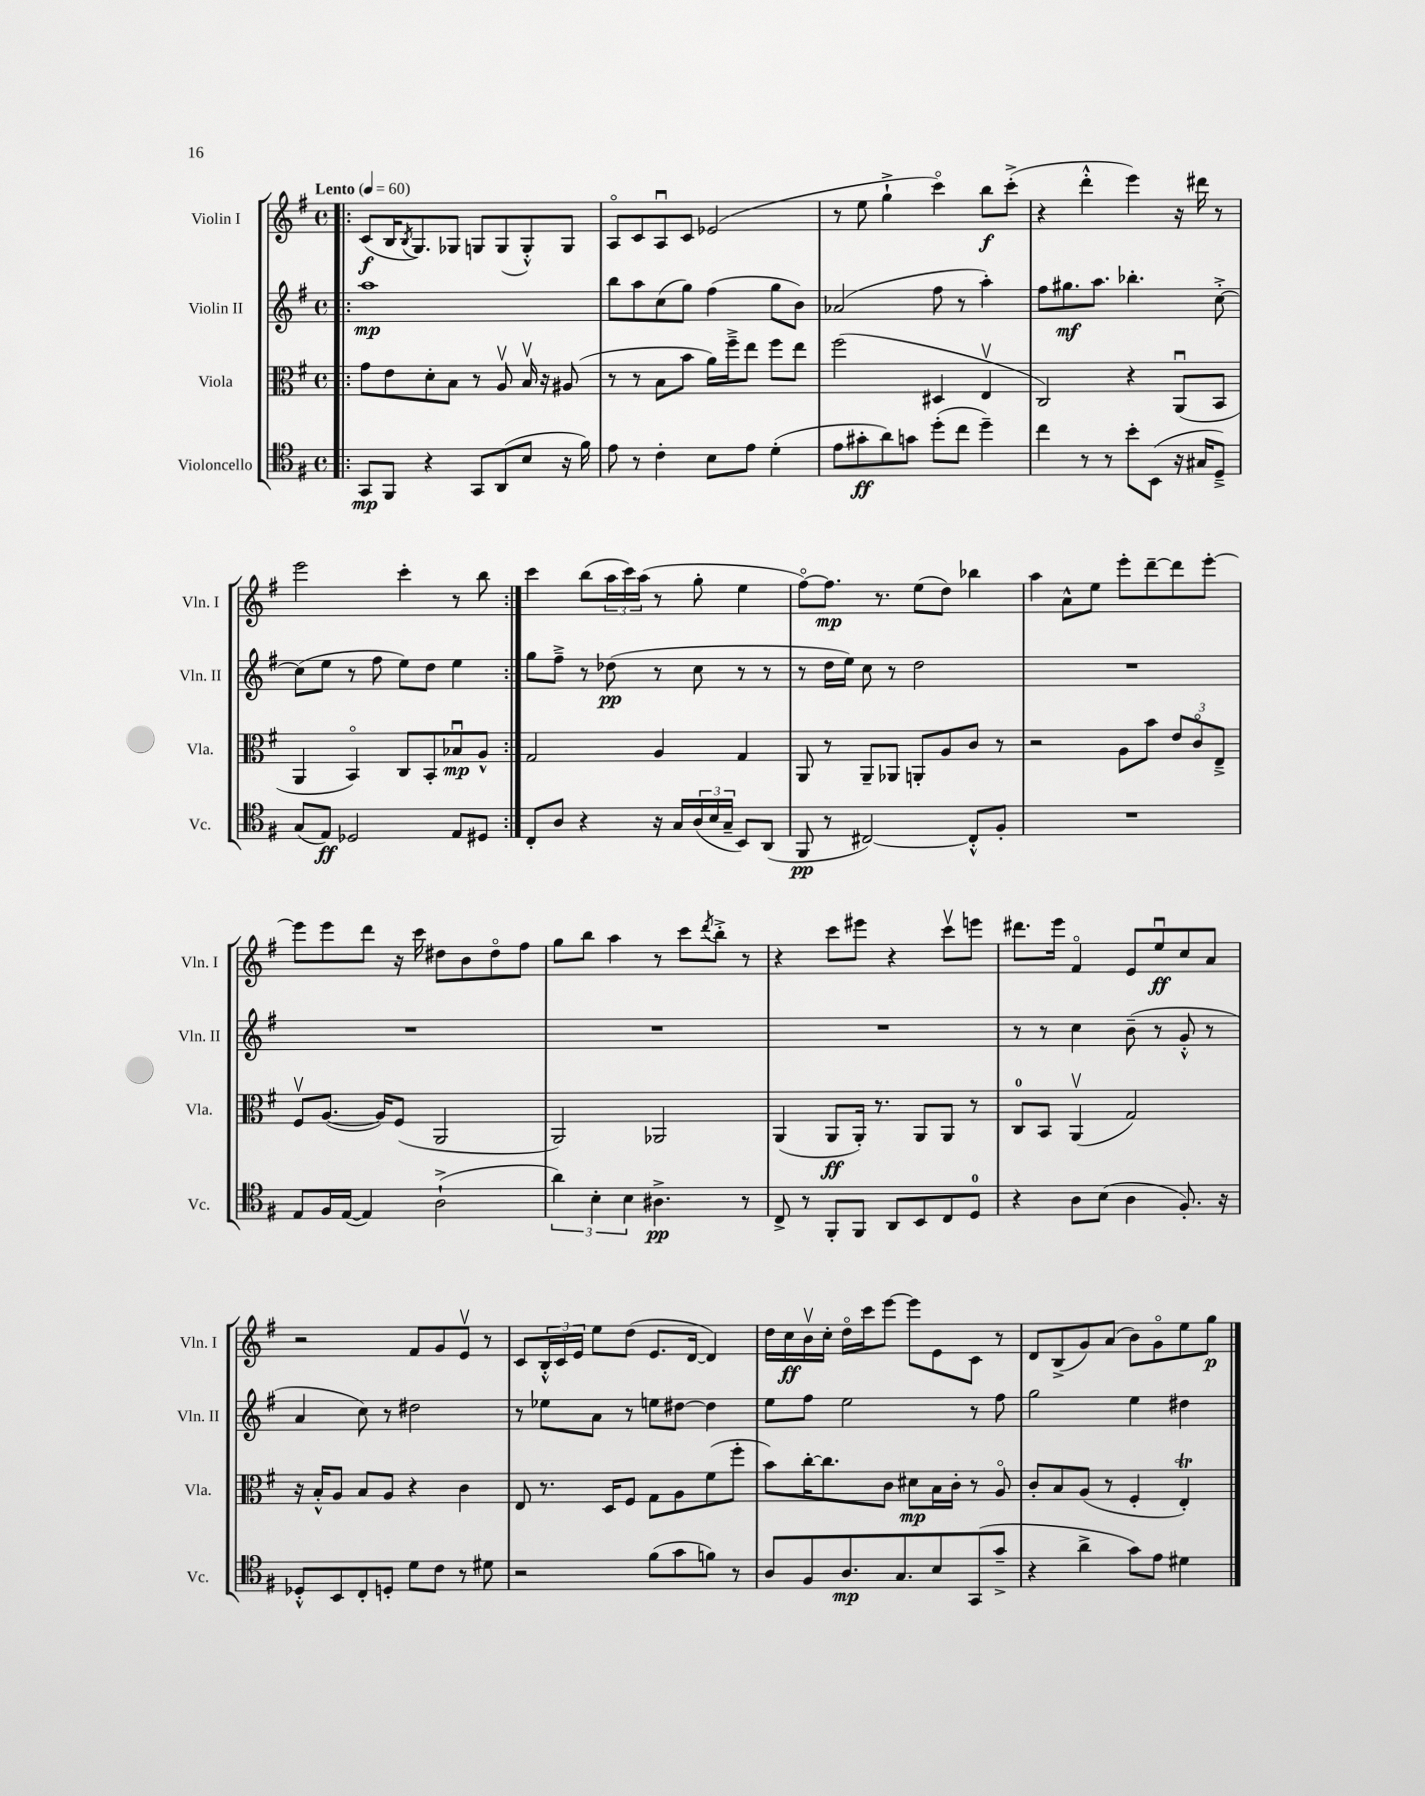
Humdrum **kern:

**kern	**dynam	**kern	**dynam	**kern	**dynam	**kern	**dynam
*part4	*part4	*part3	*part3	*part2	*part2	*part1	*part1
*staff4	*staff4	*staff3	*staff3	*staff2	*staff2	*staff1	*staff1
*I"Violoncello	*	*I"Viola	*	*I"Violin II	*	*I"Violin I	*
*I'Vc.	*	*I'Vla.	*	*I'Vln. II	*	*I'Vln. I	*
*clefC4	*	*clefC3	*	*clefG2	*	*clefG2	*
*k[f#]	*	*k[f#]	*	*k[f#]	*	*k[f#]	*
*M4/4	*	*M4/4	*	*M4/4	*	*M4/4	*
*met(c)	*	*met(c)	*	*met(c)	*	*met(c)	*
*MM60	*	*MM60	*	*MM60	*	*MM60	*
=1!|:	=1!|:	=1!|:	=1!|:	=1!|:	=1!|:	=1!|:	=1!|:
!	!	!	!	!	!	!LO:TX:a:B:t=Lento	!
8GG/L	mp	8g\L	.	1aa	mp	(8c/L	f
8FF#/J	.	8e\	.	.	.	16B/K	.
.	.	.	.	.	.	8qB/	.
.	.	.	.	.	.	8.G/)	.
4r	.	8d'\	.	.	.	.	.
.	.	8B\J	.	.	.	8G-X/J	.
8GG/L	.	8r	.	.	.	8Gn/L	.
(8AA/	.	8Av/	.	.	.	(8G/	.
8B/J	.	16Bv/	.	.	.	8G'^^/)	.
.	.	16r	.	.	.	.	.
16r	.	(8A#X/	.	.	.	8G/J	.
16f#\)	.	.	.	.	.	.	.
=2	=2	=2	=2	=2	=2	=2	=2
8e\	.	8r	.	8bb\L	.	8A/L	.
8r	.	8r	.	8aa\	.	8c/	.
4c'\	.	8B\L	.	(8cc\	.	8Au/	.
.	.	8b\J	.	8gg\J)	.	8c/J	.
8B\L	.	16a\LL)	.	(4ff#\	.	(2e-X/	.
.	.	16ff#~^\J	.	.	.	.	.
8e\J	.	8ee\J	.	.	.	.	.
(4d'\	.	8ff#\L	.	8gg\L	.	.	.
.	.	8ee\J	.	8b\J)	.	.	.
=3	=3	=3	=3	=3	=3	=3	=3
8e\L	.	(2ff#\	.	(2a-X/	.	8r	.
8g#X'\	ff	.	.	.	.	8ee\	.
8a\)	.	.	.	.	.	4gg`^\	.
8gn\J	.	.	.	.	.	.	.
(8dd'\L	.	4D#X/	.	8ff#\	.	4ccc\)	.
8cc\J	.	.	.	8r	.	.	.
4dd~\)	.	4Ev/	.	4aa'\)	.	8bb\L	f
.	.	.	.	.	.	(8ccc'^\J	.
=4	=4	=4	=4	=4	=4	=4	=4
4cc\	.	2C/)	.	8ff#\L	.	4r	.
.	.	.	.	8.gg#X\	mf	.	.
8r	.	.	.	.	.	4ddd'^^\	.
.	.	.	.	8.aa\J	.	.	.
8r	.	.	.	.	.	.	.
8b'\L	.	4r	.	4.bb-X'\	.	4eee\)	.
(8BB\J	.	.	.	.	.	.	.
16r	.	(8AAu/L	.	.	.	16r	.
16G#X/KL	.	.	.	.	.	16ddd#X\	.
8D~^/J)	.	8BB/J	.	[8cc'^\	.	8r	.
!!LO:LB:g=z
=5	=5	=5	=5	=5	=5	=5	=5
(8G/L	.	4AA/	.	(8cc\L]	.	2eee\	.
8E/J)	ff	.	.	8ee\J	.	.	.
2D-X/	.	4BB/)	.	8r	.	.	.
.	.	.	.	8ff#\	.	.	.
.	.	8C/L	.	8ee\L)	.	4ccc'\	.
.	.	8BB'/	.	8dd\J	.	.	.
8E/L	.	8B-Xu/	mp	4ee\	.	8r	.
8D#X/J	.	8A^^/J	.	.	.	8bb\	.
=6:|!	=6:|!	=6:|!	=6:|!	=6:|!	=6:|!	=6:|!	=6:|!
8C'/L	.	2G/	.	8gg\L	.	4ccc\	.
8A/J	.	.	.	8ff#~^\J	.	.	.
4r	.	.	.	8r	.	(8bb\L	.
.	.	.	.	(8dd-X\	pp	24aa\L	.
.	.	.	.	.	.	24ccc\)	.
.	.	.	.	.	.	(24aa\JJ	.
16r	.	4A/	.	8r	.	8r	.
16G/LL	.	.	.	.	.	.	.
(24A/	.	.	.	8cc\	.	8gg'\	.
24B/	.	.	.	.	.	.	.
24G~/JJ	.	.	.	.	.	.	.
8BB/L)	.	4G/	.	8r	.	4ee\	.
(8AA/J	.	.	.	8r	.	.	.
=7	=7	=7	=7	=7	=7	=7	=7
8FF#/	pp	8AA/	.	8r	.	[8ff#\L)	.
8r	.	8r	.	16dd\LL	.	8.ff#\J]	mp
.	.	.	.	16ee\JJ)	.	.	.
[2C#X/)	.	8AA~/L	.	8cc\	.	.	.
.	.	.	.	.	.	8.r	.
.	.	8AA-X/J	.	8r	.	.	.
.	.	8AAn'/L	.	2dd\	.	(8ee\L	.
.	.	8A/	.	.	.	8dd\J)	.
8C#'^^/L]	.	8c/J	.	.	.	4bb-X\	.
8F#'/J	.	8r	.	.	.	.	.
=8	=8	=8	=8	=8	=8	=8	=8
1r	.	2r	.	1r	.	4aa\	.
.	.	.	.	.	.	8a^^\L	.
.	.	.	.	.	.	8ee\J	.
.	.	8A\L	.	.	.	8eee'\L	.
.	.	8b\J	.	.	.	[8ddd~\	.
.	.	12e/L	.	.	.	8ddd\]	.
.	.	12c/	.	.	.	.	.
.	.	.	.	.	.	[8eee'\J	.
.	.	12E~^/J	.	.	.	.	.
!!LO:LB:g=z
=9	=9	=9	=9	=9	=9	=9	=9
8E/L	.	8F#v/L	.	1r	.	8eee\L]	.
16F#/L	.	([8.A/J	.	.	.	8eee\	.
([16E/JJ	.	.	.	.	.	.	.
4E/])	.	.	.	.	.	8ddd\J	.
.	.	16A/KL])	.	.	.	.	.
.	.	(8F#/J	.	.	.	16r	.
.	.	.	.	.	.	16ccc\	.
(2A`^\	.	2AA/	.	.	.	8dd#X\L	.
.	.	.	.	.	.	8b\	.
.	.	.	.	.	.	8dd#\	.
.	.	.	.	.	.	8ff#\J	.
=10	=10	=10	=10	=10	=10	=10	=10
6a\)	.	2AA/)	.	1r	.	8gg\L	.
.	.	.	.	.	.	8bb\J	.
6B'\	.	.	.	.	.	.	.
.	.	.	.	.	.	4aa\	.
6B\	.	.	.	.	.	.	.
4.A#X^\	pp	2AA-X/	.	.	.	8r	.
.	.	.	.	.	.	8ccc\L	.
.	.	.	.	.	.	8qddd/	.
.	.	.	.	.	.	8bb'^\J	.
8r	.	.	.	.	.	8r	.
=11	=11	=11	=11	=11	=11	=11	=11
8C^/	.	(4AA/	.	1r	.	4r	.
8r	.	.	.	.	.	.	.
8FF#'/L	.	8AA/L	ff	.	.	8ccc\L	.
8FF#/J	.	16AA'/Jk)	.	.	.	8eee#X\J	.
.	.	8.r	.	.	.	.	.
8AA/L	.	.	.	.	.	4r	.
8BB/	.	8AA/L	.	.	.	.	.
8C/	.	8AA/J	.	.	.	8cccv\L	.
8D/J	.	8r	.	.	.	8eeen\J	.
=12	=12	=12	=12	=12	=12	=12	=12
4r	.	8C/L	.	8r	.	8.ddd#X\L	.
.	.	8BB/J	.	8r	.	.	.
.	.	.	.	.	.	16eee\Jk	.
8A\L	.	(4AAv/	.	4cc\	.	4f#/	.
(8B\J	.	.	.	.	.	.	.
4A\	.	2G/)	.	(8b~\	.	8e/L	.
.	.	.	.	8r	.	8eeu/	ff
8.F#'/)	.	.	.	8g'^^/	.	8cc/	.
.	.	.	.	8r	.	8a/J	.
16r	.	.	.	.	.	.	.
!!LO:LB:g=z
=13	=13	=13	=13	=13	=13	=13	=13
8D-X'^^/L	.	16r	.	4a/	.	2r	.
.	.	16B'^^/KL	.	.	.	.	.
8BB/	.	8A/J	.	.	.	.	.
8C'/	.	8B/L	.	8cc\)	.	.	.
8Dn'/J	.	8A/J	.	8r	.	.	.
8d\L	.	4r	.	2dd#X\	.	8f#/L	.
8c\J	.	.	.	.	.	8g/	.
8r	.	4c\	.	.	.	8ev/J	.
8d#X\	.	.	.	.	.	8r	.
=14	=14	=14	=14	=14	=14	=14	=14
2r	.	8E/	.	8r	.	8c/L	.
.	.	8.r	.	8ee-X\L	.	24B'^^/L	.
.	.	.	.	.	.	24c/	.
.	.	.	.	.	.	24e/JJ	.
.	.	.	.	8a\J	.	8ee\L	.
.	.	16D/KL	.	.	.	.	.
.	.	8F#/J	.	8r	.	(8dd\J	.
(8f#\L	.	8G\L	.	8een\L	.	8.e/L	.
8g\	.	8A\	.	[8dd#X\J	.	.	.
.	.	.	.	.	.	[16d/Jk	.
8fn\J)	.	(8f#\	.	4dd#\]	.	4d/])	.
8r	.	8ff#'\J	.	.	.	.	.
=15	=15	=15	=15	=15	=15	=15	=15
8A/L	.	8b\L)	.	8ee\L	.	16dd\LL	.
.	.	.	.	.	.	16cc\	ff
8F#/	.	[16cc'\K	.	8ff#\J	.	16bv\	.
.	.	8.cc\]	.	.	.	16cc'\JJ	.
8.A/	mp	.	.	2ee\	.	16dd\LL	.
.	.	.	.	.	.	16ccc\J	.
.	.	8c\J	.	.	.	[8eee\J	.
8.G/	.	.	.	.	.	.	.
.	.	8d#X\L	mp	.	.	8eee\L]	.
8B/	.	16B\L	.	.	.	8e\	.
.	.	16c'\JJ	.	.	.	.	.
(8GG/	.	8r	.	8r	.	8c\J	.
8g~^/J	.	8A/	.	8ff#\	.	8r	.
=16	=16	=16	=16	=16	=16	=16	=16
4r	.	8c'/L	.	2gg\	.	8d/L	.
.	.	8B/	.	.	.	(8B^/	.
4a^\	.	(8A/J	.	.	.	8g/)	.
.	.	8r	.	.	.	(8a/J	.
8g\L)	.	4F#'/	.	4ee\	.	8b\L)	.
8e\J	.	.	.	.	.	8g\	.
4d#X\	.	4ET'/)	.	4dd#X\	.	8ee\	.
.	.	.	.	.	.	8gg\J	p
==	==	==	==	==	==	==	==
*-	*-	*-	*-	*-	*-	*-	*-
